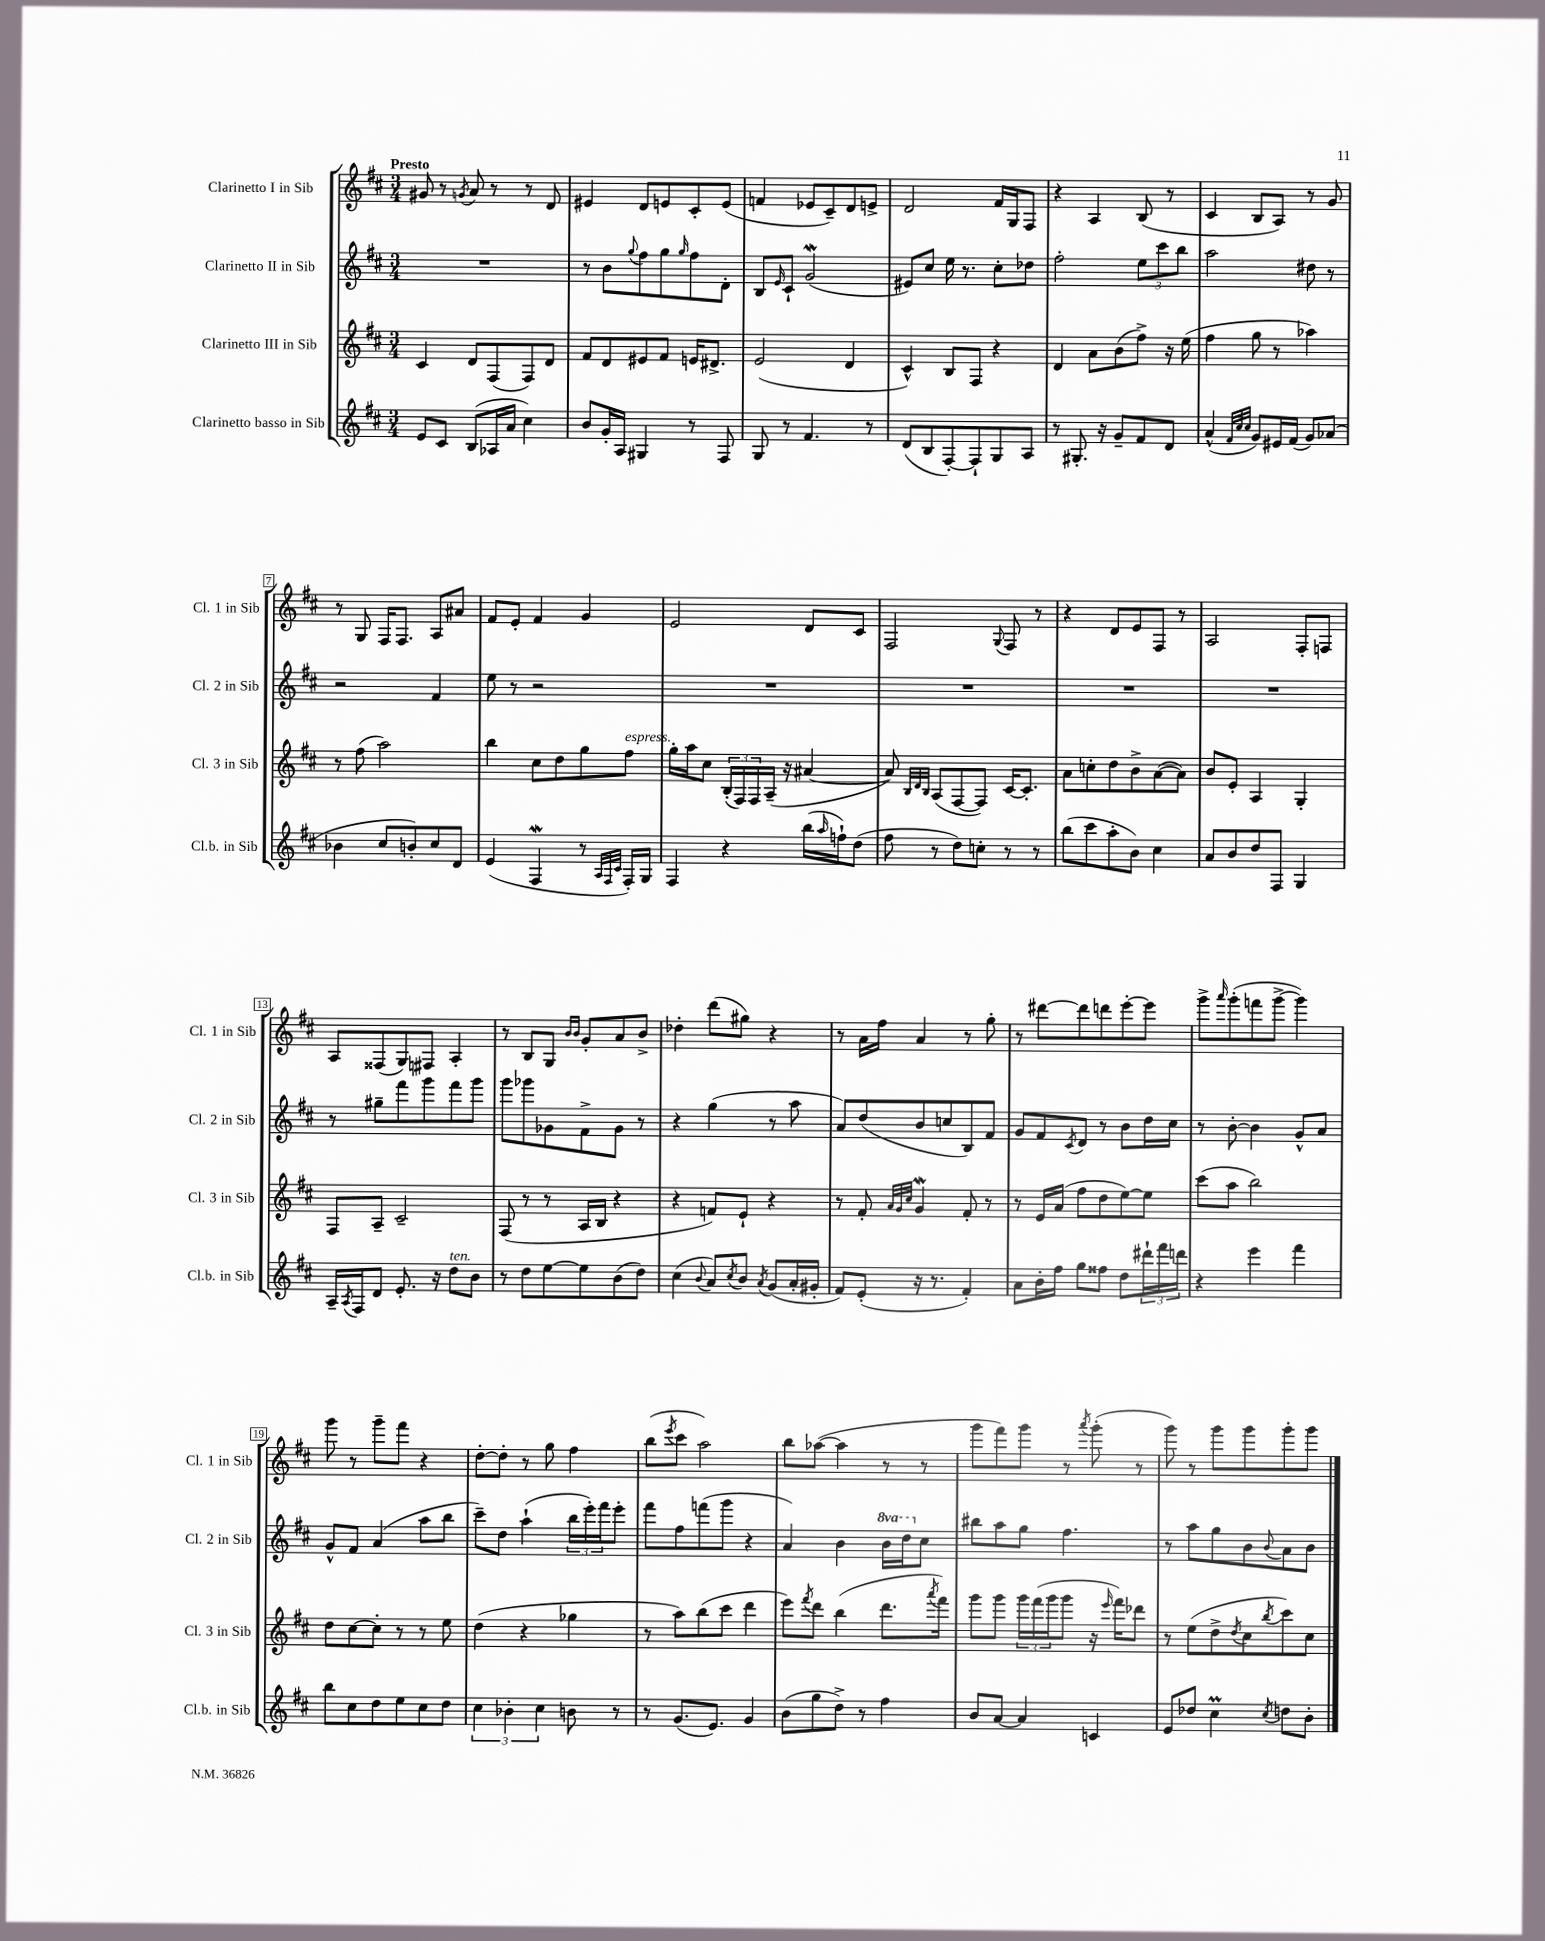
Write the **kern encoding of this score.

**kern	**kern	**kern	**kern
*staff4	*staff3	*staff2	*staff1
*clefG2	*clefG2	*clefG2	*clefG2
*k[f#c#]	*k[f#c#]	*k[f#c#]	*k[f#c#]
*M3/4	*M3/4	*M3/4	*M3/4
8e/L	4c#/	2.r	8g#/
8c#/J	.	.	8r
.	.	.	8qg/
(8B/L	8d/L	.	8a/
16A-/L	(8F#/	.	8r
16a/JJ	.	.	.
4cc#\)	8F#/)	.	8r
.	8d/J	.	8d/
=	=	=	=
8b/L	8f#/L	8r	4e#/
16g'/L	8d/	8b\L	.
16A/JJ	.	.	.
.	.	8qqgg/	.
4G#/	8e#/	8ff#\	8d/L
.	8f#/J	8gg\	8e/
.	.	16qqgg/	.
8r	16e/LK	8ff#\	8c#'/
.	8.d#^/J	.	.
8F#/	.	8d'\J	(8e/J
=	=	=	=
8G/	(2e/	8B/L	4f/
.	.	16qqe/	.
8r	.	8c#`/J	.
4.f#/	.	(2g/	8e-/L
.	.	.	8c#~/)
.	4d/	.	8d/
8r	.	.	8e^/J
=	=	=	=
(8d/L	4c#^^/)	8e#/L)	2d/
8B/	.	8cc#/J	.
[8F#'/)	8B/L	16ee\	.
.	.	8.r	.
8F#`/]	8F#/J	.	.
8G/	4r	8cc#'\L	16f#/LL
.	.	.	16G/J
8A/J	.	8dd-\J	8F#/J
=	=	=	=
8r	4d/	2ff#'\	4r
8.G#'/	.	.	.
.	8a\L	.	4A/
16r	.	.	.
8g~/L	(8b\	.	.
8f#/	8ff#^\J)	12ee\L	(8B/
.	.	12ccc#\	.
8d/J	16r	.	8r
.	.	12bb\J	.
.	(16ee\	.	.
=	=	=	=
(4a^^/	4ff#\	2aa\	4c#/
32qqf#/LLL	.	.	.
32qqcc#/	.	.	.
32qqcc#/JJJ	.	.	.
8g/L)	8gg\	.	8B/L
16e#/L	8r	.	8A/J)
(16f#/JJ	.	.	.
8g/L)	4aa-\)	8dd#\	8r
(8a-/J	.	8r	8g/
=	=	=	=
4b-\	8r	2r	8r
.	(8ff#\	.	8G/
8cc#/L	2aa\)	.	16F#/LK
.	.	.	8.F#/J
8b'/)	.	.	.
8cc#/	.	4f#/	8A/L
8d/J	.	.	8a#/J
=	=	=	=
(4e/	4bb\	8ee\	8f#/L
.	.	8r	8e'/J
4F#/	8cc#\L	2r	4f#/
.	8dd\	.	.
8r	8gg\	.	4g/
32qqA/LLL	.	.	.
32qqF#/	.	.	.
32qqc#/JJJ	.	.	.
16F#'/LL)	8ff#\J	.	.
16G/JJ	.	.	.
=	=	=	=
4F#/	16gg'\LL	2.r	2e/
.	16aa\J	.	.
.	8cc#\J	.	.
4r	(24B'/LL	.	.
.	24F#/)	.	.
.	24F#/	.	.
.	(16A~/JJ	.	.
.	16r	.	.
(16bb\LL	[4a#/	.	8d/L
16qqaa/	.	.	.
16ff`\J)	.	.	.
(8dd\J	.	.	8c#/J
=	=	=	=
8ff#\	8a#/])	2.r	2F#/
.	32qqB/LLL	.	.
.	32qqd/	.	.
.	32qqB/JJJ	.	.
8r	(8A/L	.	.
8dd\L)	[8F#/	.	.
8cc'\J	8F#/]J)	.	.
.	.	.	8qqG/
8r	[16c#/LK	.	8F#/
.	8.c#'/]J	.	.
8r	.	.	8r
=	=	=	=
(8bb\L	8a\L	2.r	4r
8ccc#\	8cc'\	.	.
8aa'\	8dd\	.	8d/L
8b\J)	8b^\	.	8e/
4cc#\	([8a\	.	8F#/J
.	8a\]J)	.	8r
=	=	=	=
8a/L	8b/L	2.r	2A/
8b/	8e'/J	.	.
8dd/	4A/	.	.
8F#/J	.	.	.
4G/	4G'/	.	8F#'/L
.	.	.	8F/J
=	=	=	=
16A~/LL	8F#/L	8r	8A/L
8qA/	.	.	.
16F#/J	.	.	.
8d/J	8A~/J	8gg#~\L	(8F##/
8.e'/	2c#~/	8fff#\	8G/)
.	.	8ggg\	8F#/J
16r	.	.	.
8dd\L	.	8fff#\	4A'/
8b\J	.	8ggg\J	.
=	=	=	=
8r	(8F#/	8ggg\L	8r
8dd\L	8r	8ggg-\	8B/L
[8ee\	8r	8g-\	8G/J
.	.	.	16qqb/LL
.	.	.	16qqb/JJ
8ee\]	16A/LL	8f#^\	8g'/L
.	16B/JJ	.	.
(8b\	4r	8g-\J	8a/
8dd\J)	.	8r	8b^/J
=	=	=	=
(4cc#\	4r	4r	4dd-'\
8qqb/	.	.	.
8a/L)	8f/L)	(4gg\	(8ddd\L
8qcc#/	.	.	.
8b/J	8e`/J	.	8gg#\J)
8qa/	.	.	.
(8g/L	4r	8r	4r
16a'/L	.	8aa\	.
16g#'/JJ	.	.	.
=	=	=	=
8f#/L)	8r	8a/L)	8r
(8e'/J	8f#'/	(8dd/	16a\LL
.	.	.	16ff#\JJ
.	32qqa/LLL	.	.
.	32qqg/	.	.
.	32qqcc#/JJJ	.	.
16r	4g/	8b/	4a/
8.r	.	.	.
.	.	8cc/	.
4f#'/)	8f#'/	8B/)	8r
.	8r	8f#/J	8gg'\
=	=	=	=
8a\L	8r	8g/L	8r
16b'\L	16e/LL	8f#/	[8ddd#\L
16ff#\JJ	(16a/JJ	.	.
.	.	8qc#/	.
8gg\L	8ff#\L	8d/J	8ddd#\]
8ff##\J	8dd\	8r	8ddd\
8dd\L	[8ee\)	8b\L	[8eee'\
24ddd#`\L	8ee\]J	16dd\L	8eee\]J
24fff#\	.	.	.
.	.	16cc#\JJ	.
24ddd\JJ	.	.	.
=	=	=	=
4r	(8ccc#\L	8r	8ggg^\L
.	.	.	16qqaaa/
.	8aa\J	[8b'\	(8ggg'\
4eee\	2bb\)	4b\]	8fff\
.	.	.	[8ggg^\J
4fff#\	.	8g^^/L	4ggg\])
.	.	8a/J	.
=	=	=	=
8bb\L	8dd\L	8g^^/L	8ggg\
8cc#\	[8cc#\	8f#/J	8r
8dd\	8cc#'\]J	(4a/	8ggg~\L
8ee\	8r	.	8fff#\J
8cc#\	8r	8aa\L	4r
8dd\J	8ee\	8bb\J	.
=	=	=	=
6cc#\	(4dd\	8ccc#~\L)	[8dd'\L
.	.	8dd\J	8dd'\]J
6b-'\	.	.	.
.	4r	(4aa`\	8r
6cc#\	.	.	.
.	.	.	8gg\
8b\	4gg-\	24bb\LL	4ff#\
.	.	24eee'\)	.
.	.	24fff#\J	.
8r	.	8eee'\J	.
=	=	=	=
8r	8r	8fff#\L	(8bb\L
.	.	.	8qeee/
(8.g/L	8aa\L)	8ff#\	8ccc#\J
.	(8bb\	(8fff\	2aa\)
8.e/J)	.	.	.
.	8ccc#\J	8ggg\J	.
4g/	4ddd\	4r	.
=	=	=	=
(8b\L	8eee\L)	4a/)	8bb\L
.	8qfff#/	.	.
8gg\	8ddd\J	.	([8aa-\J
8dd^\J)	(4bb\	4b\	4aa-\]
8r	.	.	.
4ff#\	8.ddd\L	16bb\LL	8r
.	.	16ddd\J	.
.	.	8cc#\J	8r
.	8qaaa/	.	.
.	16fff#\Jk)	.	.
=	=	=	=
8b/L	8ggg\L	8bb#\L	8ggg\L
[8a/J	8ggg\J	8aa\	8fff#\)
4a/]	24ggg\LL	8gg\J	8ggg\J
.	(24fff#\	.	.
.	24ggg\J	.	.
.	8ggg\J	4.ff#\	8r
.	.	.	8qaaa/
4c/	16r	.	(8ggg'\
.	16qqeee/	.	.
.	16fff#\LK)	.	.
.	8ddd-\J	.	8r
=	=	=	=
8e/L	8r	8r	8ggg\)
8dd-/J	(8ee\L	8aa\L	8r
4cc#\	8dd^\	8gg\	8ggg\L
.	8qdd/	.	.
.	8cc#\	8b\	8ggg\
8qcc#/	8qbb/	8qqb/	.
8dd\L	8ccc#\)	8a\	8ggg'\
8b'\J	8cc#\J	8b\J	8ggg\J
==	==	==	==
*-	*-	*-	*-
